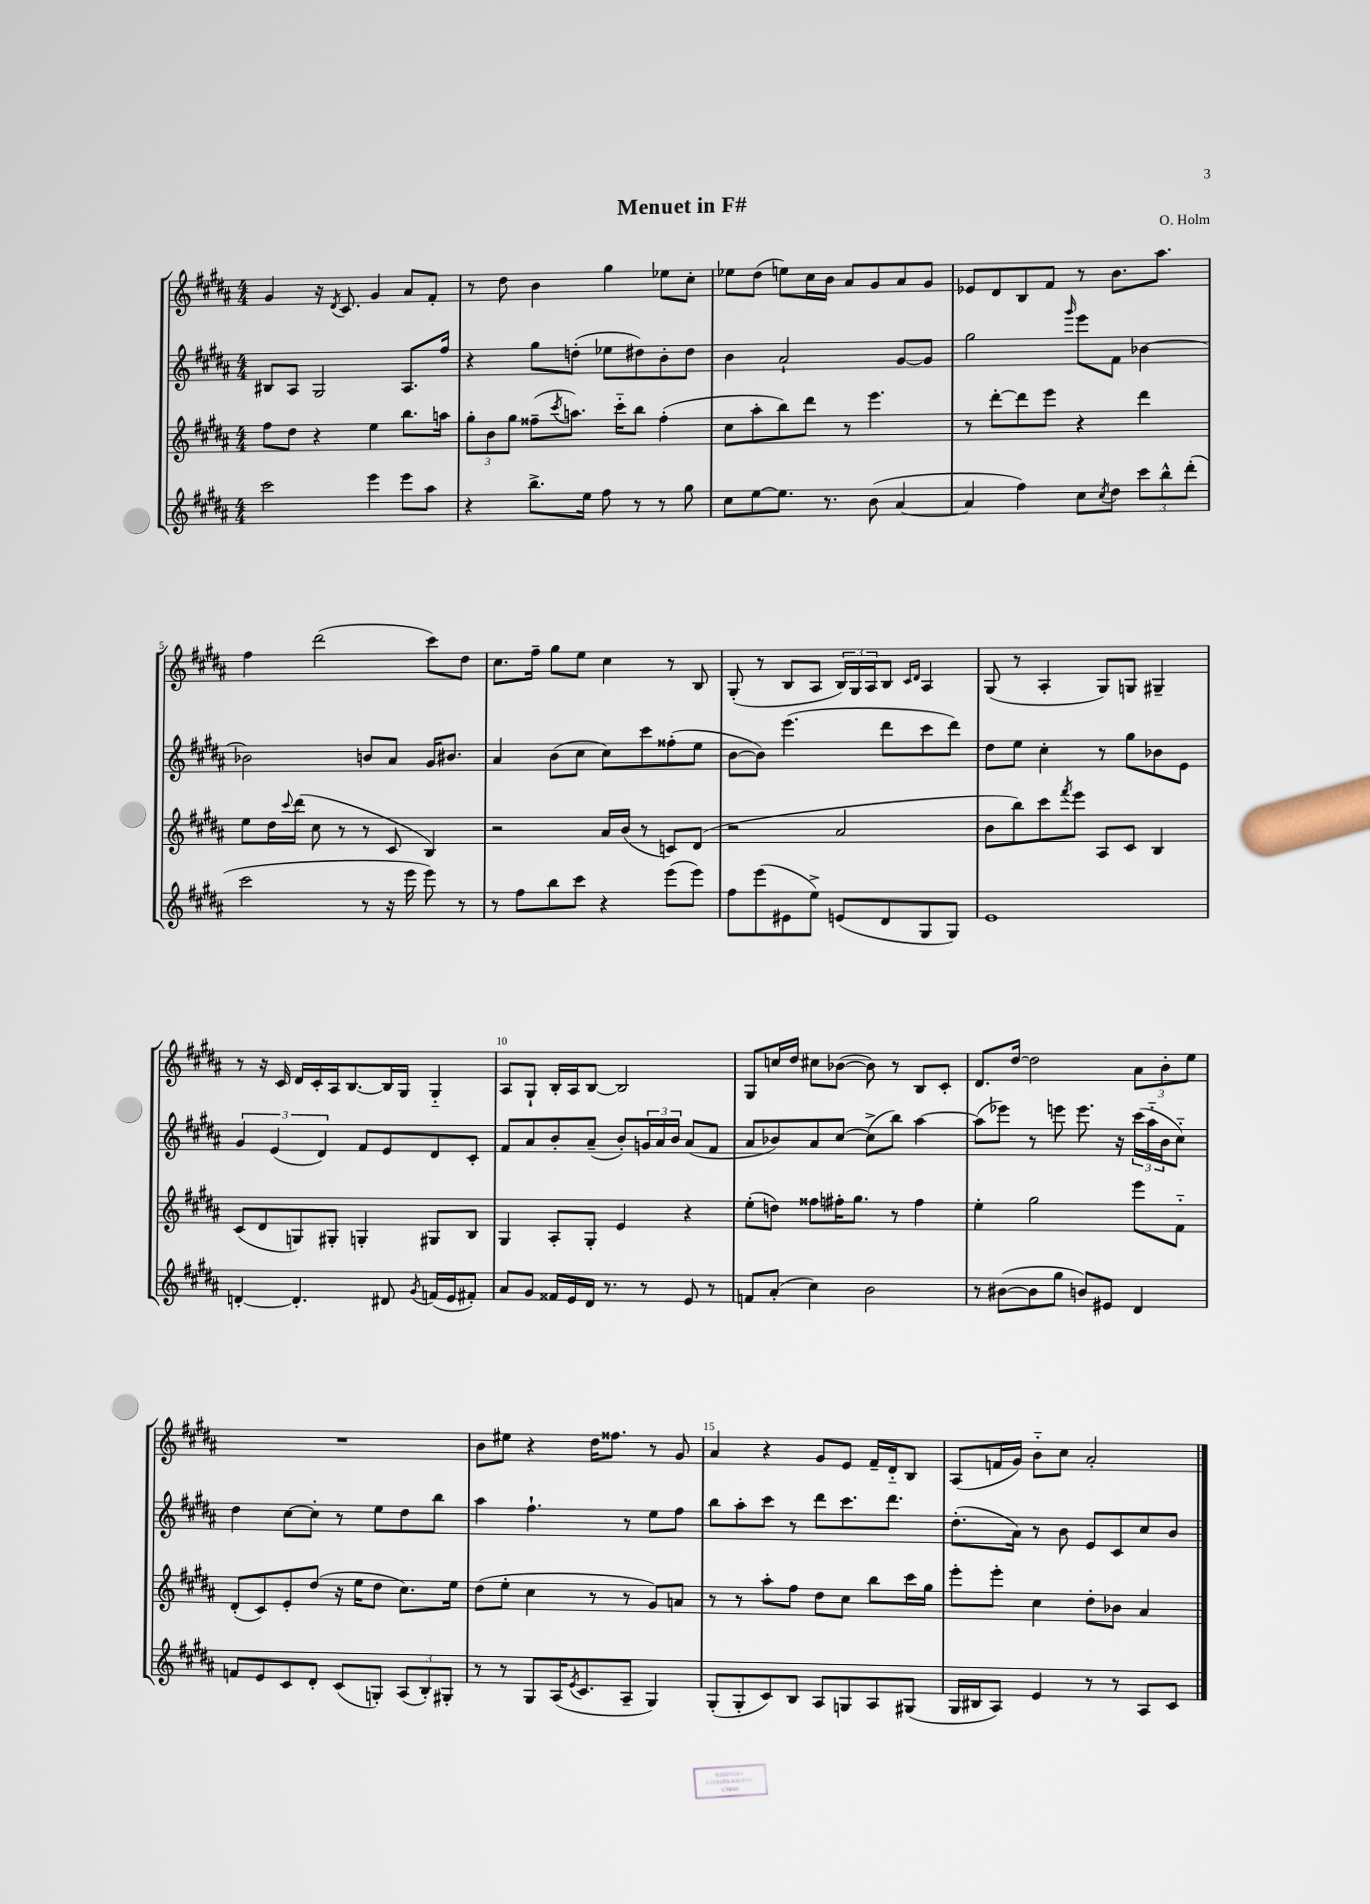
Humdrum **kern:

**kern	**kern	**kern	**kern
*staff4	*staff3	*staff2	*staff1
*clefG2	*clefG2	*clefG2	*clefG2
*k[f#c#g#d#a#]	*k[f#c#g#d#a#]	*k[f#c#g#d#a#]	*k[f#c#g#d#a#]
*M4/4	*M4/4	*M4/4	*M4/4
2ccc#\	8ff#\L	8B#/L	4g#/
.	8dd#\J	8A#/J	.
.	4r	2G#/	16r
.	.	.	8qd#/
.	.	.	8.c#/
4eee\	4ee\	.	4g#/
8eee\L	8.bb\L	8.A#/L	8a#/L
8aa#\J	.	.	8f#'/J
.	16aa\Jk	16ff#/Jk	.
=	=	=	=
4r	12gg#'\L	4r	8r
.	12b\	.	.
.	.	.	8dd#\
.	12gg#\J	.	.
8.bb^\L	(8ff##~\L	8gg#\L	4b\
.	8qccc#/	.	.
.	8.aa\J)	(8dd'\J	.
16ee\Jk	.	.	.
8ff#\	.	8ee-\L	4gg#\
.	16ccc#'~\LK	.	.
8r	8bb\J	8dd#\)	.
8r	(4ff##'\	8b'\	8ee-\L
8gg#\	.	8dd#\J	8cc#'\J
=	=	=	=
8cc#\L	8cc#\L	4b\	8ee-\L
[8ee\	8aa#'\	.	(8dd#\J
8.ee\]J	8bb\)	2a#`/	8ee\L)
.	8ddd#\J	.	16cc#\L
8.r	.	.	16b\JJ
.	8r	.	8a#/L
(8b\	4.eee\	.	8g#/
[4a#/	.	[8g#/L	8a#/
.	.	8g#/]J	8g#/J
=	=	=	=
4a#/]	8r	2gg#\	8e-/L
.	[8ddd#'\L	.	8d#/
4ff#\)	8ddd#\]	.	8B/
.	8eee\J	.	8f#/J
.	.	16qqggg#/	.
8cc#\L	4r	8eee\L	8r
8qcc#/	.	.	.
8dd#\J	.	8f#\J	8.b\L
12ccc#\L	4ddd#\	[4b-\	.
.	.	.	8.aa#\J
12bb^^\	.	.	.
(12ddd#'\J	.	.	.
=	=	=	=
2ccc#\	8ee\L	2b-\]	4ff#\
.	16dd#\L	.	.
.	8qqccc#/	.	.
.	(16ddd#\JJ	.	.
.	8cc#\	.	(2ddd#\
.	8r	.	.
8r	8r	8b/L	.
16r	8c#/	8a#/J	.
16eee\	.	.	.
8eee\)	4B/)	16g#/LK	8ccc#\L)
.	.	8.b#/J	.
8r	.	.	8dd#\J
=	=	=	=
8r	2r	4a#/	8.cc#\L
8ff#\L	.	.	.
.	.	.	16ff#~\Jk
8bb\	.	(8b\L	8gg#\L
8ccc#\J	.	8cc#\J	8ee\J
4r	16a#/LL	8cc#\L)	4cc#\
.	(16b/JJ	.	.
.	8r	8ccc#\	.
(8eee\L	8c/L)	(8ff##'\	8r
8eee\J)	(8d#/J	8ee\J	8B/
=	=	=	=
8ff#\L	2r	[8b\L	(8G#'/
(8eee\	.	8b\]J)	8r
8e#\	.	(4.eee\	8B/L
8ee^\J)	.	.	8A#/J
(8e/L	2a#/	.	24B/LL)
.	.	.	24G#/
.	.	.	24A#/J
8d#/	.	8ddd#\L	8B/J
.	.	.	16qqc#/LL
.	.	.	16qqd#/JJ
8G#/	.	8ccc#\	4A#/
8G#/J)	.	8ddd#\J)	.
=	=	=	=
1e	8b\L	8dd#\L	(8G#/
.	8bb\)	8ee\J	8r
.	8ccc#\	4cc#'\	4A#'/
.	8qfff#/	.	.
.	8eee\J	.	.
.	8A#/L	8r	8G#/L)
.	8c#/J	8gg#\L	8G/J
.	4B/	8b-\	4G#~/
.	.	8e\J	.
=	=	=	=
[4d'/	(8c#/L	6g#/	8r
.	8d#/	.	16r
.	.	(6e/	.
.	.	.	16c#/
4.d'/]	8G/)	.	16d#/LL
.	.	.	16c#'/
.	.	6d#/)	.
.	8G#'/J	.	16A#/J
.	.	.	[8.B/
.	4G'/	8f#/L	.
8d#/	.	8e/	16B/]L
.	.	.	16G#/JJ
8qg#/	.	.	.
(16f/LL	8G#/L	8d#/	4G#'~/
16e/J	.	.	.
8f#'/J)	8B/J	8c#'/J	.
=	=	=	=
8a#/L	4G#/	8f#/L	8A#/L
8g#/J	.	8a#/	8G#`/J
16f##/LL	8A#'/L	8b'/	16B'/LL
16e/	.	.	16A#/J
16d#/JJ	8G#'/J	(8a#~/J	[8B/J
8.r	.	.	.
.	4e/	8b'/L)	2B/]
8r	.	24g/L	.
.	.	24a#/	.
.	.	24b/JJ	.
8e/	4r	(8a#/L	.
8r	.	8f#/J	.
=	=	=	=
8f/L	(8ee'\L	8a#/L	8G#/L
(8a#'/J	8dd\J)	8b-/)	16cc/L
.	.	.	16dd#/JJ
4cc#\)	8ff##\L	8a#/	8cc#\L
.	16ff#'\K	[8cc#/J	([8b-\J
.	8.gg#\J	.	.
2b\	.	(8cc#^\]L	8b-\])
.	8r	8bb\J)	8r
.	4ff#\	[4aa#\	8B/L
.	.	.	8c#'/J
=	=	=	=
8r	4ee'\	(8aa#\]L	8.d#/L
([8b#\L	.	8eee-\J)	.
.	.	.	[16dd#/Jk
8b#\]	2gg#\	8r	2dd#\]
8gg#\J	.	8eee\	.
8b/L)	.	8.eee\	.
8e#/J	.	.	.
.	.	16r	.
4d#/	8eee\L	(24ccc#\LL	12a#\L
.	.	24aa#'~\	.
.	.	24b\J	12b'\
.	8f#'~\J	8cc#'~\J)	.
.	.	.	12ee\J
=	=	=	=
8f/L	(8d#'/L	4dd#\	1r
8e/	8c#/)	.	.
8c#/	8e'/	[8cc#\L	.
8d#'/J	(8dd#/J	8cc#'\]J	.
(8c#/L	16r	8r	.
.	16ee\LK	.	.
8G'/J)	8dd#\J	8ee\L	.
(12A#/L	8.cc#\L)	8dd#\	.
12B'/)	.	.	.
.	.	8bb\J	.
12G#'/J	.	.	.
.	16ee\Jk	.	.
=	=	=	=
8r	(8dd#\L	4aa#\	8b\L
8r	8ee'\J	.	8ee#\J
8G#/L	4cc#\	4.ff#`\	4r
(16A#/K	.	.	.
8qe/	.	.	.
8.c#/	.	.	.
.	8r	.	16dd#\LK
.	.	.	8.ff##\J
8A#~/J	8r	8r	.
4G#/)	8g#/L)	8ee\L	8r
.	8a/J	8ff#\J	8g#/
=	=	=	=
(8G#'/L	8r	8bb\L	4a#/
8G#'/	8r	8aa#'\	.
8c#/)	8aa#'\L	8ccc#\J	4r
8B/J	8ff#\J	8r	.
8A#/L	8dd#\L	8ddd#\L	8g#/L
8G/	8cc#\J	8.ccc#\	8e/J
8A#/	8bb\L	.	16f#~/LL
.	.	8.ddd#\J	16d#'~/J
(8G#/J	16ccc#\L	.	8B/J
.	16gg#\JJ	.	.
=	=	=	=
16G#/LL	8eee'\L	(8.dd#'\L	(8A#/L
16B#/J	.	.	.
8A#/J)	8eee'\J	.	16f/L
.	.	16a#\Jk)	16g#/JJ)
4e/	4cc#\	8r	8b'~\L
.	.	8b\	8cc#\J
8r	8dd#'\L	8e/L	2a#'/
8r	8b-\J	8c#/	.
8A#/L	4a#/	8cc#/	.
8c#/J	.	8b/J	.
==	==	==	==
*-	*-	*-	*-
